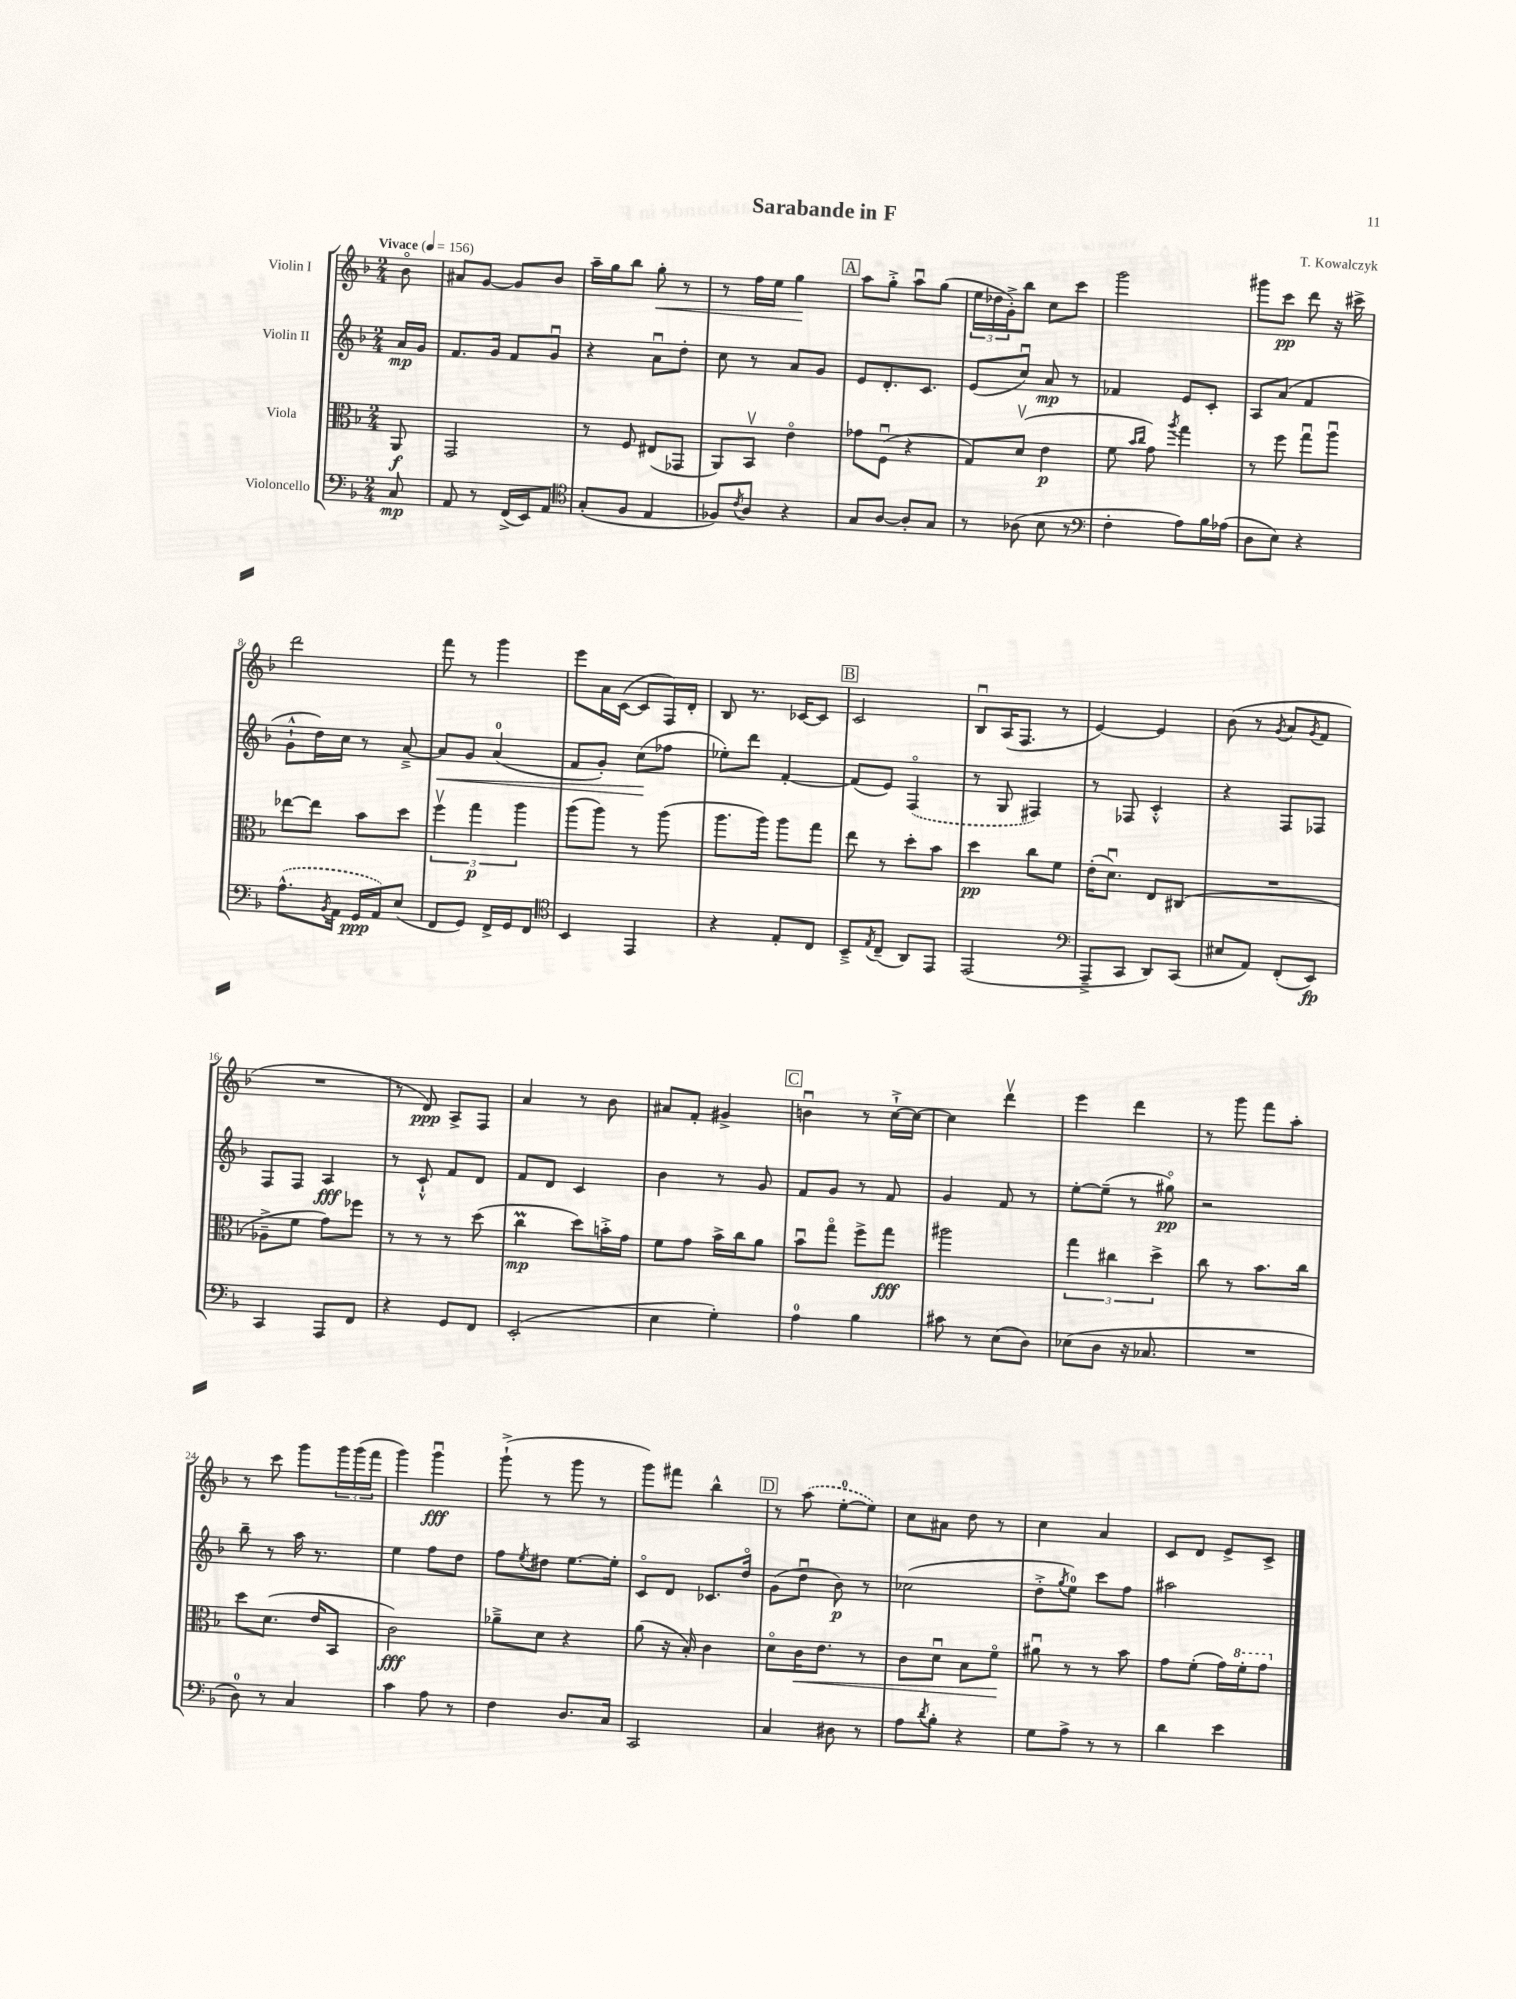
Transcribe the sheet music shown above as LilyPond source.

\header { title = "Sarabande in F" composer = "T. Kowalczyk" }
<<
\new StaffGroup <<
\new Staff = "s0" \with { instrumentName = "Violin I" } {
    \clef treble \key f \major \numericTimeSignature \time 2/4 \partial 8 \tempo "Vivace" 4 = 156
    bes'8\flageolet |
    ais'8 g'8~ g'8 bes'8 |
    a''16-- g''16 bes''8 g''8-.\< r8 |
    r8 f''16 e''16 g''4\! |
    \mark \markup { \box "A" } a''8 g''8-.-> a''8\downbow g''8( |
    \tuplet 3/2 { e''16 des''16 g'16-.->) } bes''8 c''8 c'''8 |
    g'''2 |
    gis'''8 c'''8\pp d'''8 r16 cis'''16-> |
    d'''2 |
    f'''8 r8 g'''4 |
    e'''8 a'16 c'16~( c'8 f16) d'16-. |
    bes8 r8. ces'16~ ces'8 |
    \mark \markup { \box "B" } c'2 |
    bes8\downbow a16( f8. r8 |
    e'4~) e'4 |
    bes'8( r8 \acciaccatura { g'8 } a'8 \acciaccatura { g'8 } f'8 |
    R2 |
    r8 d'8\ppp) a8-> f8 |
    a'4 r8 bes'8 |
    ais'8 f'8-. gis'4-> |
    \mark \markup { \box "C" } b'4\downbow r8 c''16~-!-> c''16~ |
    c''4 d'''4\upbow |
    e'''4 d'''4 |
    r8 g'''8 f'''8 a''8-. |
    r8 c'''8 g'''8 \tuplet 3/2 { g'''16 g'''16( f'''16 } |
    g'''4) g'''4\downbow\fff |
    g'''8-!->( r8 g'''8 r8 |
    g'''8) fis'''8 bes''4-^ |
    \mark \markup { \box "D" } r8 \once \slurDashed a''8( e''8-0~-. e''8) |
    c''8 ais'8 d''8 r8 |
    c''4 a'4 |
    c'8 d'8 e'8-> c'8-> \bar "|." |
}
\new Staff = "s1" \with { instrumentName = "Violin II" } {
    \clef treble \key f \major \numericTimeSignature \time 2/4 \partial 8
    a'16\mp g'16 |
    f'8. g'16 f'8 g'8\downbow |
    r4 a'8\downbow d''8-. |
    c''8 r8 a'8 g'8 |
    \mark \markup { \box "A" } e'8 d'8.-. c'8. |
    e'8( c''8\downbow) a'8\mp r8 |
    fes'4 e'8 c'8-. |
    a8 a'8( f'4 |
    g'8-!-^ d''16) c''16 r8 a'8~---> |
    a'8\< g'8 a'4-0( |
    f'8 g'8-.) c''8\!( fes''8 |
    ees''8-.) d'''8 f'4~-. |
    \mark \markup { \box "B" } f'8( e'8) \once \slurDashed f4\flageolet( |
    r8 g8 fis4) |
    r8 fes8 c'4-.-^ |
    r4 f8 fes8 |
    f8 f8 a4\fff |
    r8 c'8-!-^ f'8 d'8 |
    f'8 d'8 c'4 |
    bes'4 r8 g'8 |
    \mark \markup { \box "C" } f'8 g'8 r8 f'8 |
    g'4 f'8 r8 |
    e''8~-. e''8--( r8 gis''8\flageolet\pp) |
    r2 |
    bes''8-- r8 a''16 r8. |
    e''4 f''8 d''8 |
    f''8 \acciaccatura { e''8 } dis''8 e''8.~ e''16-. |
    c'8\flageolet d'8 ces'8. d''16\flageolet |
    \mark \markup { \box "D" } g'8( d''8\downbow bes'8\p) r8 |
    ces''2( |
    d''8-.-> \acciaccatura { g''8 } e''8-0) c'''8 f''8 |
    ais''2 \bar "|." |
}
\new Staff = "s2" \with { instrumentName = "Viola" } {
    \clef alto \key f \major \numericTimeSignature \time 2/4 \partial 8
    a,8\f |
    g,2 |
    r8 f8 eis8( ges,8 |
    a,8) bes,8\upbow e'4\flageolet |
    \mark \markup { \box "A" } ges'8 f8\downbow( r4 |
    g8) d'8\upbow( e'4\p |
    f'8 \grace { bes'16 c''16 } g'8) \acciaccatura { a''8 } g''4 |
    r8 f''8 g''8\downbow a''8\downbow |
    ees''8~ ees''8 bes'8 d''8 |
    \tuplet 3/2 { f''4\upbow g''4\p a''4 } |
    a''8( a''8) r8 a''8( |
    a''8. a''16) a''8 g''8 |
    \mark \markup { \box "B" } e''8 r8 d''8-. bes'8 |
    d''4\pp c''8 f'8 |
    e'16-.( d'8.\downbow) e8 cis8( |
    R2 |
    aes8---> f'8 g'8) fes''8 |
    r8 r8 r8 d''8( |
    c''4\prall\mp d''8) b'16-.-> g'16 |
    f'8 g'8 bes'16-> c''16 a'8 |
    \mark \markup { \box "C" } bes'8\downbow g''8\flageolet f''8-> g''8\fff |
    ais''2 |
    \tuplet 3/2 { g''4 cis''4 d''4-> } |
    c''8 r8 bes'8. c''16 |
    d''8 d'8.( e'16 bes,8 |
    c'2\fff) |
    aes'8---> d'8 r4 |
    a'8( r16 bes16-.) c'4 |
    \mark \markup { \box "D" } d'8\flageolet c'16\< e'8. r8 |
    c'8 d'8\downbow bes8 f'8\flageolet\! |
    ais'8\downbow r8 r8 bes'8 |
    g'8 f'8-.( g'16) \ottava #1 f''16-. g''8 \ottava #0 \bar "|." |
}
\new Staff = "s3" \with { instrumentName = "Violoncello" } {
    \clef bass \key f \major \numericTimeSignature \time 2/4 \partial 8
    c8\mp |
    a,8 r8 f,16->( e,16) a,8 |
    \clef tenor g8-.( f8 e4 |
    fes8) \acciaccatura { c'8 } a8 r4 |
    \mark \markup { \box "A" } g8 a8~ a8-. g8 |
    r8 aes8( bes8 r8 |
    \clef bass f4-. a8) bes16 aes16( |
    d8 e8) r4 |
    \once \slurDashed a8.-^( \acciaccatura { bes,8 } a,16 g,16\ppp a,16) e8( |
    f,8 g,8) f,16-> g,16 f,8 |
    \clef tenor bes,4 e,4 |
    r4 e8-. c8 |
    \mark \markup { \box "B" } bes,8---> \acciaccatura { e8 } c8--( a,8) e,8 |
    e,2( |
    \clef bass a,,8---> c,8 d,8) c,8( |
    eis8 a,8) f,8-.( e,8\fp) |
    c,4 a,,8 f,8 |
    r4 g,8 f,8 |
    e,2-.( |
    e4 g4-.) |
    \mark \markup { \box "C" } a4-0 bes4 |
    cis'8 r8 e8( d8) |
    ees8( d8 r16 ces8. |
    R2 |
    d8-0) r8 c4 |
    c'4 a8 r8 |
    f4 d8. c16 |
    c,2 |
    \mark \markup { \box "D" } c4 dis8 r8 |
    a8 \acciaccatura { d'8 } bes8-. r4 |
    g8 a8-> r8 r8 |
    d'4 e'4 \bar "|." |
}
>>
>>
